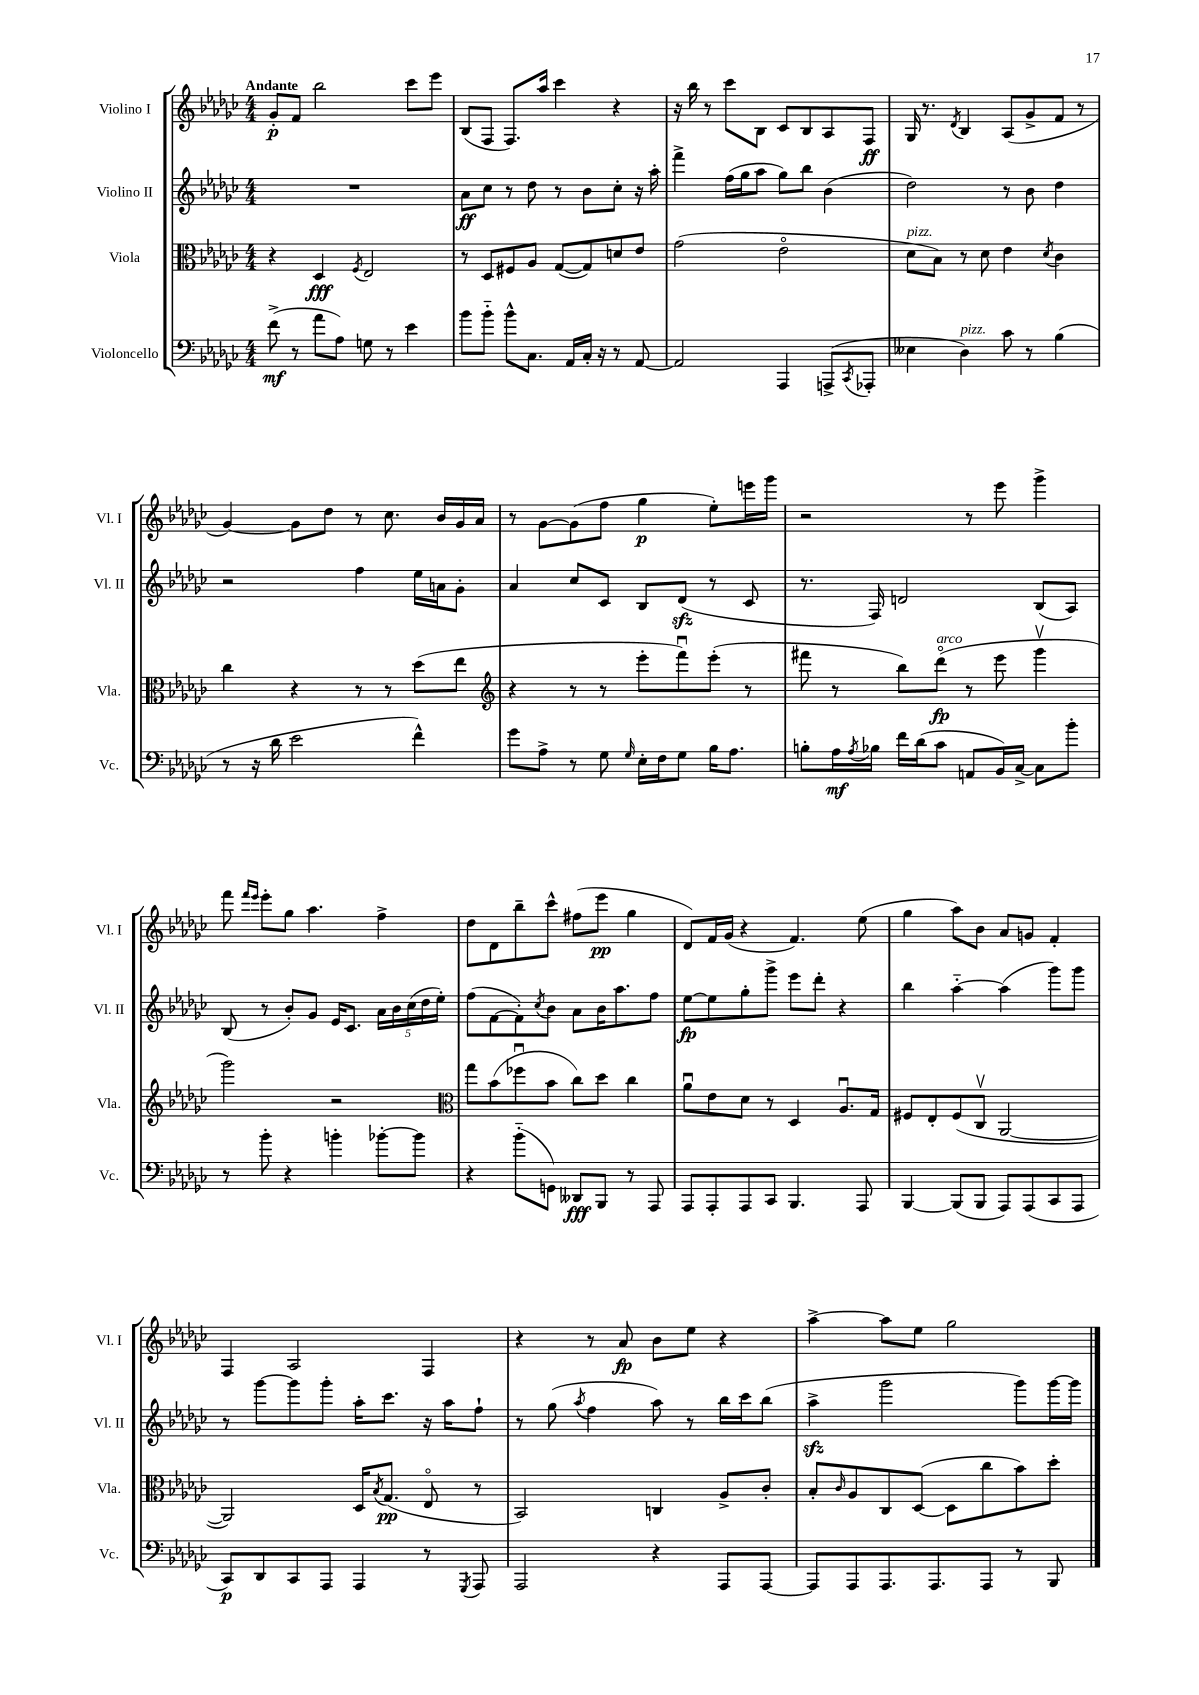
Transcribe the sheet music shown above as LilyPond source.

<<
\new StaffGroup <<
\new Staff = "s0" \with { instrumentName = "Violino I" shortInstrumentName = "Vl. I" } {
    \clef treble \key ges \major \numericTimeSignature \time 4/4 \tempo "Andante"
    ges'8-.\p f'8 bes''2 ces'''8 ees'''8 |
    bes8( f8 f8.) aes''16 ces'''4 r4 |
    r16 bes''16 r8 ces'''8 bes8 ces'8 bes8 aes8 f8\ff |
    ges16 r8. \acciaccatura { des'8 } bes4 aes8( ges'8-> f'8 r8 |
    ges'4~) ges'8 des''8 r8 ces''8. bes'16 ges'16 aes'16 |
    r8 ges'8~ ges'8( f''8 ges''4\p ees''8-.) e'''16 ges'''16 |
    r2 r8 ees'''8 ges'''4-> |
    f'''8 \grace { f'''16 ees'''16 } ees'''8-. ges''8 aes''4. f''4-> |
    des''8 des'8 bes''8-- ces'''8-^ fis''8( ees'''8\pp ges''4 |
    des'8) f'16 ges'16( r4 f'4.) ees''8( |
    ges''4 aes''8) bes'8 aes'8 g'8 f'4-. |
    f4 aes2 f4 |
    r4 r8 aes'8\fp bes'8 ees''8 r4 |
    aes''4~-> aes''8 ees''8 ges''2 \bar "|." |
}
\new Staff = "s1" \with { instrumentName = "Violino II" shortInstrumentName = "Vl. II" } {
    \clef treble \key ges \major \numericTimeSignature \time 4/4
    R1 |
    aes'8\ff ces''8 r8 des''8 r8 bes'8 ces''8-. r16 aes''16-. |
    f'''4-> f''16( ges''16 aes''8 ges''8) bes''8 bes'4( |
    des''2) r8 bes'8 des''4 |
    r2 f''4 ees''16 a'16 ges'8-. |
    aes'4 ces''8 ces'8 bes8 des'8\sfz( r8 ces'8 |
    r8. f16) d'2 bes8( aes8) |
    bes8( r8 bes'8-.) ges'8 ees'16 ces'8. \tuplet 5/4 { aes'16 bes'16 ces''16( des''16 ees''16-.) } |
    f''8( f'8~ f'8-.) \acciaccatura { ces''8 } bes'8 aes'8 bes'16 aes''8. f''8 |
    ees''8~\fp ees''8 ges''8-. ges'''8-> ees'''8 des'''8-. r4 |
    bes''4 aes''4~-_ aes''4( ges'''8) ges'''8 |
    r8 ges'''8~ ges'''8 ges'''8-. aes''16-. ces'''8. r16 aes''16 f''8-! |
    r8 ges''8( \acciaccatura { aes''8 } f''4 aes''8) r8 bes''16 ces'''16 bes''8( |
    aes''4->\sfz ges'''2 ges'''8) ges'''16~ ges'''16 \bar "|." |
}
\new Staff = "s2" \with { instrumentName = "Viola" shortInstrumentName = "Vla." } {
    \clef alto \key ges \major \numericTimeSignature \time 4/4
    r4 des4\fff \acciaccatura { f8 } ees2 |
    r8 des8 fis8 aes8 ges8~( ges8) d'8 ees'8 |
    ges'2( ees'2\flageolet |
    des'8^\markup { \italic "pizz." } bes8) r8 des'8 ees'4 \acciaccatura { des'8 } ces'4 |
    ces''4 r4 r8 r8 des''8( ees''8 |
    \clef treble r4 r8 r8 ees'''8-. f'''8\downbow) ees'''8-.( r8 |
    fis'''8 r8 bes''8) des'''8\flageolet\fp^\markup { \italic "arco" }( r8 ees'''8 ges'''4\upbow |
    ges'''2) r2 |
    \clef alto ges''8 bes'8( fes''8\downbow bes'8 ces''8) des''8 ces''4 |
    aes'8\downbow ees'8 des'8 r8 des4 aes8.\downbow ges16 |
    fis8 ees8-. fis8( ces8\upbow aes,2~ |
    aes,2) des16 \acciaccatura { bes8 } ges8.\pp( ees8\flageolet r8 |
    bes,2) c4 aes8-> ces'8-. |
    bes8-. \grace { ces'16 } aes8 ces8 des8~( des8 ces''8 bes'8) des''8-. \bar "|." |
}
\new Staff = "s3" \with { instrumentName = "Violoncello" shortInstrumentName = "Vc." } {
    \clef bass \key ges \major \numericTimeSignature \time 4/4
    f'8->\mf( r8 aes'8 aes8) g8 r8 ees'4 |
    bes'8 bes'8-_ bes'8-^ ces8. aes,16 ces16-. r16 r8 aes,8~ |
    aes,2 aes,,4 a,,8->( \acciaccatura { ces,8 } aes,,8-. |
    eeses4 des4^\markup { \italic "pizz." }) ces'8 r8 bes4( |
    r8 r16 des'16 ees'2 f'4-^) |
    ges'8 aes8-> r8 ges8 \grace { ges16 } ees16-. f16 ges8 bes16 aes8. |
    b8-. aes16\mf \acciaccatura { aes8 } bes16 f'16 des'16( ces'8 a,8 bes,16) ces16~-> ces8 bes'8-. |
    r8 bes'8-. r4 b'4-. bes'8~-. bes'8 |
    r4 bes'8-_( g,8) deses,8\fff bes,,8 r8 aes,,8 |
    aes,,8 aes,,8-. aes,,8 ces,8 bes,,4. aes,,8 |
    bes,,4~ bes,,8( bes,,8 aes,,8) aes,,8( ces,8 aes,,8 |
    ces,8\p) des,8 ces,8 aes,,8 aes,,4 r8 \acciaccatura { ges,,8 } aes,,8 |
    aes,,2 r4 aes,,8 aes,,8~ |
    aes,,8 aes,,8 aes,,8. aes,,8. aes,,8 r8 bes,,8 \bar "|." |
}
>>
>>
\layout { \context { \Score \remove "Bar_number_engraver" } }
